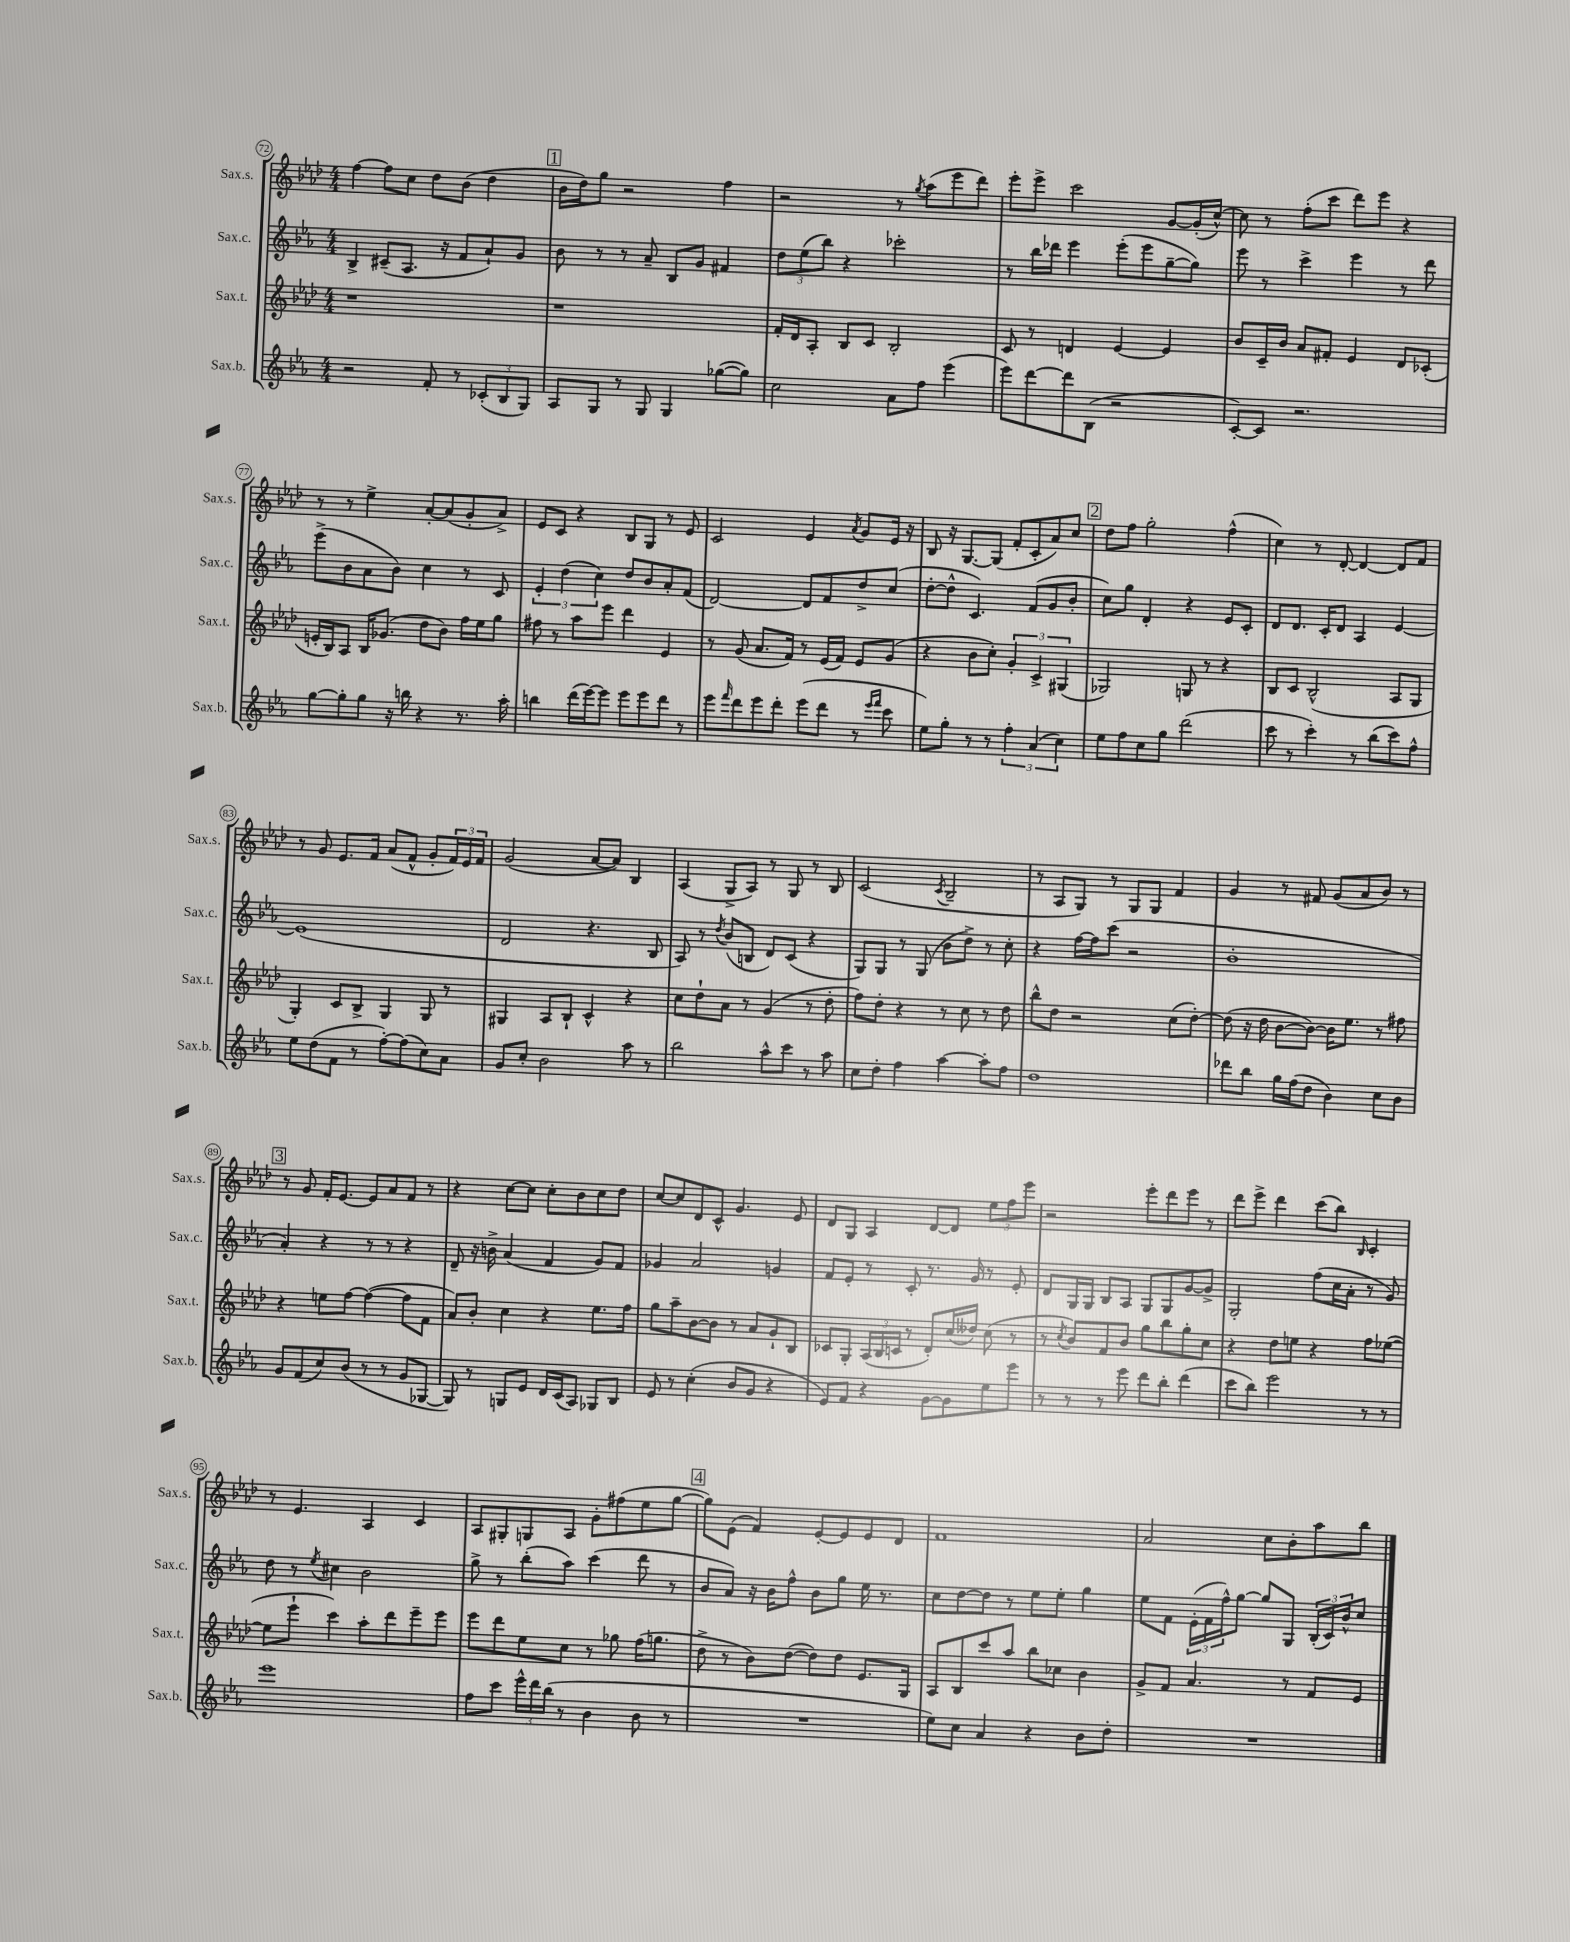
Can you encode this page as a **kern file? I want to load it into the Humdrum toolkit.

**kern	**kern	**kern	**kern
*part4	*part3	*part2	*part1
*staff4	*staff3	*staff2	*staff1
*I"Sax.b.	*I"Sax.t.	*I"Sax.c.	*I"Sax.s.
*I'Sax.b.	*I'Sax.t.	*I'Sax.c.	*I'Sax.s.
*clefG2	*clefG2	*clefG2	*clefG2
*k[b-e-a-]	*k[b-e-a-d-]	*k[b-e-a-]	*k[b-e-a-d-]
*M4/4	*M4/4	*M4/4	*M4/4
=72	=72	=72	=72
2r	1r	4B-^/	[4ff\
.	.	(8c#X~/L	8ff\L]
.	.	8.A-/J	8cc\J
8f'/	.	.	8dd-\L
.	.	16r	.
8r	.	8f/L	(8b-\J
(12c-X'/L	.	8a-`/)	4dd-\
12B-/	.	.	.
.	.	8g/J	.
12G/J)	.	.	.
!!LO:REH:place=s1:t=1
=73	=73	=73	=73
8A-/L	1r	8b-\	16b-\LL
.	.	.	16dd-\J)
8G/J	.	8r	8gg\J
8r	.	8r	2r
8G/	.	8a-~/	.
4G/	.	8B-/L	.
.	.	8g/J	.
([8gg-X\L	.	4f#X/	4ff\
8gg-\J])	.	.	.
=74	=74	=74	=74
2cc\	16f'/LL	12dd\L	2r
.	16d-/J	.	.
.	.	(12ee-\	.
.	8A-'/J	.	.
.	.	12bb-\J)	.
.	8B-/L	4r	.
.	8c/J	.	.
8a-\L	2B-'/	2ccc-X'\	8r
.	.	.	8qgg/
8ff\J	.	.	(8aa-\L
(4eee-\	.	.	8eee-\
.	.	.	8ddd-\J)
=75	=75	=75	=75
8eee-\L)	8c/	8r	8eee-'\L
[8ddd\	8r	16bb-\LL	8eee-^\J
.	.	16ddd-X\JJ	.
8ddd\]	4dn/	4eee-\	2ccc\
(8B-\J	.	.	.
2r	[4e-/	(8eee-'\L	.
.	.	8eee-\	.
.	4e-/]	[8gg~\	[8g/L
.	.	8gg\J])	(16g'/L]
.	.	.	[16cc^^/JJ)
=76	=76	=76	=76
[8c'/L)	8b-/L	8eee-\	8cc\]
8c/J]	16c~/L	8r	8r
.	16b-/JJ	.	.
2.r	8a-/L	4ccc^\	(8ff'\L
.	8f#X'/J	.	8ccc\J
.	4e-/	4eee-\	8ddd-\L)
.	.	.	8eee-\J
.	8d-/L	8r	4r
.	(8c-X'/J	8ddd\	.
!!LO:LB:g=z
=77	=77	=77	=77
[8gg\L	16en'/LL	(8eee-^\L	8r
.	16B-/J)	.	.
8gg'\]	8A-/J	8b-\	8r
8gg\J	16B-/KL	8a-\	4ee-^\
.	(8.g-X/J	.	.
16r	.	8b-\J)	.
16bbn\	.	.	.
4r	8dd-\L	4cc\	[8a-'/L
.	8b-\J)	.	(8a-/]
8.r	16ff\LL	8r	8g'/
.	16ee-\J	.	.
.	8gg\J	8c/	8a-^/J)
16aa-'\	.	.	.
=78	=78	=78	=78
4bbn\	8ff#X\	6e-'/	8e-/L
.	8r	.	8c/J
.	.	(6dd\	.
(16ddd\LL	8aa-\L	.	4r
[16eee-\J)	.	.	.
.	.	6cc\)	.
8eee-\J]	8eee-\J	.	.
8eee-\L	4ddd-\	8dd/L	8B-/L
8eee-\	.	8b-/	8G/J
8ddd\J	4e-/	8a-'/	8r
8r	.	(8f/J	8e-/
=79	=79	=79	=79
8eee-\L	8r	[2d/)	2c/
16qqfff/	.	.	.
8ddd\	(8g/	.	.
8eee-\	8.a-/L	.	.
8ddd'\J	.	.	.
.	16f/Jk)	.	.
(8eee-\L	8r	8d/L]	4e-/
8ddd\J	(16e-/LL	8f/	.
.	16f/JJ)	.	.
.	.	.	8qa-/
8r	8e-/L	8dd^/	8g/L
16qqeee-/LL	.	.	.
16qqfff/JJ	.	.	.
8ccc\	(8g/J	(8cc/J	16e-/Jk
.	.	.	16r
=80	=80	=80	=80
8ee-\L)	4r	[8dd'\L	8B-/
8gg'\J	.	8dd^^\J]	16r
.	.	.	[8.G/L
8r	8b-\L	4.c/)	.
8r	8cc'\J)	.	(8G/J]
6ff'\	6g'/	.	8f'/L
.	.	(8f/L	8c'/
(6a-/	6c^/	.	.
.	.	8g/	8a-/)
6cc\)	(6G#X/	.	.
.	.	8b-'/J	8cc/J
!!LO:REH:place=s1:t=2
=81	=81	=81	=81
8ee-\L	2G-X/)	8cc\L)	8dd-\L
8ff\	.	8gg\J	8ff\J
8cc\	.	4d'/	2gg'\
8gg\J	.	.	.
(2ddd\	8Gn/	4r	.
.	8r	.	.
.	4r	8e-/L	(4ff^^\
.	.	8c'/J	.
=82	=82	=82	=82
8ccc\	8B-/L	8d/L	4cc\)
8r	8c/J	8.d/J	.
4ccc'\)	(2B-^^/	.	8r
.	.	16c'/KL	.
.	.	8d/J	[8d-'/
8r	.	4A-/	4d-/_
(8bb-\L	.	.	.
8ccc\)	8A-/L	[4e-/	8d-/L]
8ff^^\J	8G/J	.	8f/J
!!LO:LB:g=z
=83	=83	=83	=83
8ee-\L	4G'/)	(1e-]	8r
(8dd\	.	.	8g/
8f\J	8c/L	.	8.e-/L
8r	8B-^/J	.	.
.	.	.	16f/Jk
[8ff'\L)	4G/	.	(8a-/L
(8ff\]	.	.	8f^^/J
8cc\)	8G/	.	8g'/L
8a-\J	8r	.	24f/L)
.	.	.	24e-/
.	.	.	24f/JJ
=84	=84	=84	=84
8g/L	4G#X/	2d/	(2g/
8cc'/J	.	.	.
2b-\	8A-/L	.	.
.	8B-`/J	.	.
.	4c^^/	4.r	[8a-/L
.	.	.	8a-/J])
8aa-\	4r	.	4B-/
8r	.	8B-/	.
=85	=85	=85	=85
2bb-\	8cc\L	8A-/)	(4A-/
.	8dd-`\	8r	.
.	.	8qdd/	.
.	8a-\J	(8b-/L	8G^/L
.	8r	8Bn/J	8A-/J)
8aa-^^\L	(4g/	8d/L)	8r
8ccc\J	.	(8c/J	8G/
8r	8r	4r	8r
8aa-\	8dd-'\	.	8B-/
=86	=86	=86	=86
8cc\L	8ff\L)	8G/L)	(2c/
8dd'\J	8dd-'\J	8G/J	.
4ff\	4r	8r	.
.	.	(8G/	.
.	.	.	8qc/
[4aa-\	8r	8b-\L	2B-~/
.	8cc\	8dd^\J)	.
8aa-'\L]	8r	8r	.
8ff\J	8dd-\	8cc'\	.
=87	=87	=87	=87
1dd	8bb-^^\L	4r	8r
.	8dd-\J	.	8A-/L
.	2r	[16ff\LL	8G/J)
.	.	16ff\J]	.
.	.	(8ccc\J	8r
.	.	2r	8G/L
.	.	.	8G/J
.	(8cc\L	.	4f/
.	[8dd-'\J)	.	.
=88	=88	=88	=88
8ddd-X\L	(8dd-\]	1b-'	4g/
8bb-\J	16r	.	.
.	16dd-\	.	.
16gg\LL	[8b-\L	.	8r
(16ff\J	.	.	.
8dd\J	8b-\J_)	.	8f#X/
4b-\)	16b-\KL]	.	(8g/L
.	8.ee-\J	.	.
.	.	.	8a-/
8cc\L	8r	.	8b-/J)
8b-\J	8ff#X\	.	8r
!!LO:LB:g=z
!!LO:REH:place=s1:t=3
=89	=89	=89	=89
8g/L	4r	4a-'/)	8r
(8f/	.	.	8g/
8cc/)	8een\L	4r	16f'/KL
.	.	.	[8.e-/J
(8b-/J	[8ff\J	.	.
8r	(4ff\_	8r	8e-/L]
8r	.	8r	8a-/
8g/L	8ff\L]	4r	8f/J
[8G-X/J	8f\J	.	8r
=90	=90	=90	=90
8G-/])	8a-/L)	8d~/	4r
8r	8b-'/J	16r	.
.	.	16bn^\	.
8Gn/L	4cc\	(4a-/	[8cc\L
8e-/J	.	.	8cc\J]
16d/LL	4r	4f/	8cc'\L
(16c/J	.	.	.
8A-/J)	.	.	8b-\
8G-X/L	8.ee-\L	8g/L)	8cc\
8B-/J	.	8f/J	8dd-\J
.	16ff\Jk	.	.
=91	=91	=91	=91
8e-/	8gg\L	4g-X/	[8cc/L
8r	8aa-~\	.	8cc/]
(4cc'\	[8b-\	2a-/	8d-/
.	8b-\J]	.	8c^^/J
8b-/L	8r	.	4.g/
8g/J	8a-/L	.	.
4r	8g`/	4gn/	.
.	8B-/J	.	8e-/
=92	=92	=92	=92
8e-/L)	8c-X/L	8f/L	8d-/L
8f/J	8G'/J	8e-'/J	8G/J
4r	(24A-/LL	8r	4A-/
.	24B-/	.	.
.	24cn/JJ	.	.
.	8r	8c'/	.
[8g\L	8d-'/L)	8.r	[8d-/L
8g\]	(16cc/L	.	8d-/J]
.	16dd--X/JJ)	16g/	.
8ee-\	(8cc\	8r	12ee-\L
.	.	.	12ff\
8eee-\J	8r	8e-'/	.
.	.	.	12eee-\J
=93	=93	=93	=93
8r	8r	8d/L	2r
.	8qcc/	.	.
8r	8b-/L)	16G/L	.
.	.	16G/JJ	.
8r	8f/	8B-/L	.
8eee-\	8b-/J	8A-/J	.
8ddd\L	8gg\L	8G/L	8eee-'\L
8bb-'\J	8bb-\	8G/	8ddd-\
(4ddd\	8gg'\	[8g/	8eee-\J
.	8cc\J	8g^/J]	8r
=94	=94	=94	=94
8ccc\L	4r	2G'/	8ddd-\L
8bb-\J)	.	.	8eee-^\J
2eee-\	8dd-\L	.	4ddd-\
.	8een\J	.	.
.	4r	(8ff\L	(8ccc\L
.	.	16cc\L	8bb-\J)
.	.	16a-'\JJ	.
.	.	.	16qqB-/
8r	8ff\L	8r	4c'/
8r	([8ee-X\J	8g/)	.
!!LO:LB:g=z
=95	=95	=95	=95
1eee-	8ee-\L]	8dd\	8r
.	8eee-`\J	8r	4.e-/
.	.	8qee-/	.
.	4ccc\)	4cc#X\	.
.	8aa-'\L	2b-\	4A-/
.	8ddd-\	.	.
.	8eee-~\	.	4c/
.	8eee-\J	.	.
=96	=96	=96	=96
8ff\L	8eee-\L	8gg^\	8A-/L
8ccc\J	8ddd-\	8r	8G#X'/
24eee-^^\LL	8ee-\	(8bb-'\L	8Gn/
24ddd\	.	.	.
(24bb-\JJ	.	.	.
8r	8cc\J	8aa-\J)	8A-/J
4b-\	8r	(4ccc\	8g'\L
.	8gg-X\	.	(8ff#X\
8b-\	(16ff\KL	8ddd\	8ee-\
.	8.ggn\J	.	.
8r	.	8r	[8gg\J
!!LO:REH:place=s1:t=4
=97	=97	=97	=97
1r	8dd-^\	8b-/L	8gg\L])
.	8r	8a-/J)	(8e-\J
.	8b-\L)	16r	4f/)
.	.	16b-\KL	.
.	([8dd-\J	8ff^^\J	.
.	8dd-\L])	8b-\L	[8e-'/L
.	8dd-\J	8gg\J	8e-/]
.	8.e-/L	16ee-\	8e-/
.	.	8.r	.
.	.	.	8d-/J
.	16G/Jk	.	.
=98	=98	=98	=98
8ee-\L)	8A-/L	8cc\L	1f
8cc\J	8B-/	[8dd\	.
4a-/	8ccc/	8dd\J]	.
.	8aa-/J	8r	.
4r	8bb-\L	8ee-\L	.
.	8cc-X\J	8ee-'\J	.
8b-\L	4b-\	4gg\	.
8dd'\J	.	.	.
=99	=99	=99	=99
1r	8g^/L	8ee-\L	2a-/
.	8f/J	8f\J	.
.	4.a-/	(24e-'\LL	.
.	.	24f\	.
.	.	24ff^^\J)	.
.	.	[8gg\J	.
.	.	8gg/L]	8cc\L
.	8r	8G/J	8b-'\
.	8f/L	(24B-'/LL	8aa-\
.	.	24c/)	.
.	.	24b-^^/J	.
.	8e-/J	8cc/J	8bb-\J
==	==	==	==
*-	*-	*-	*-
